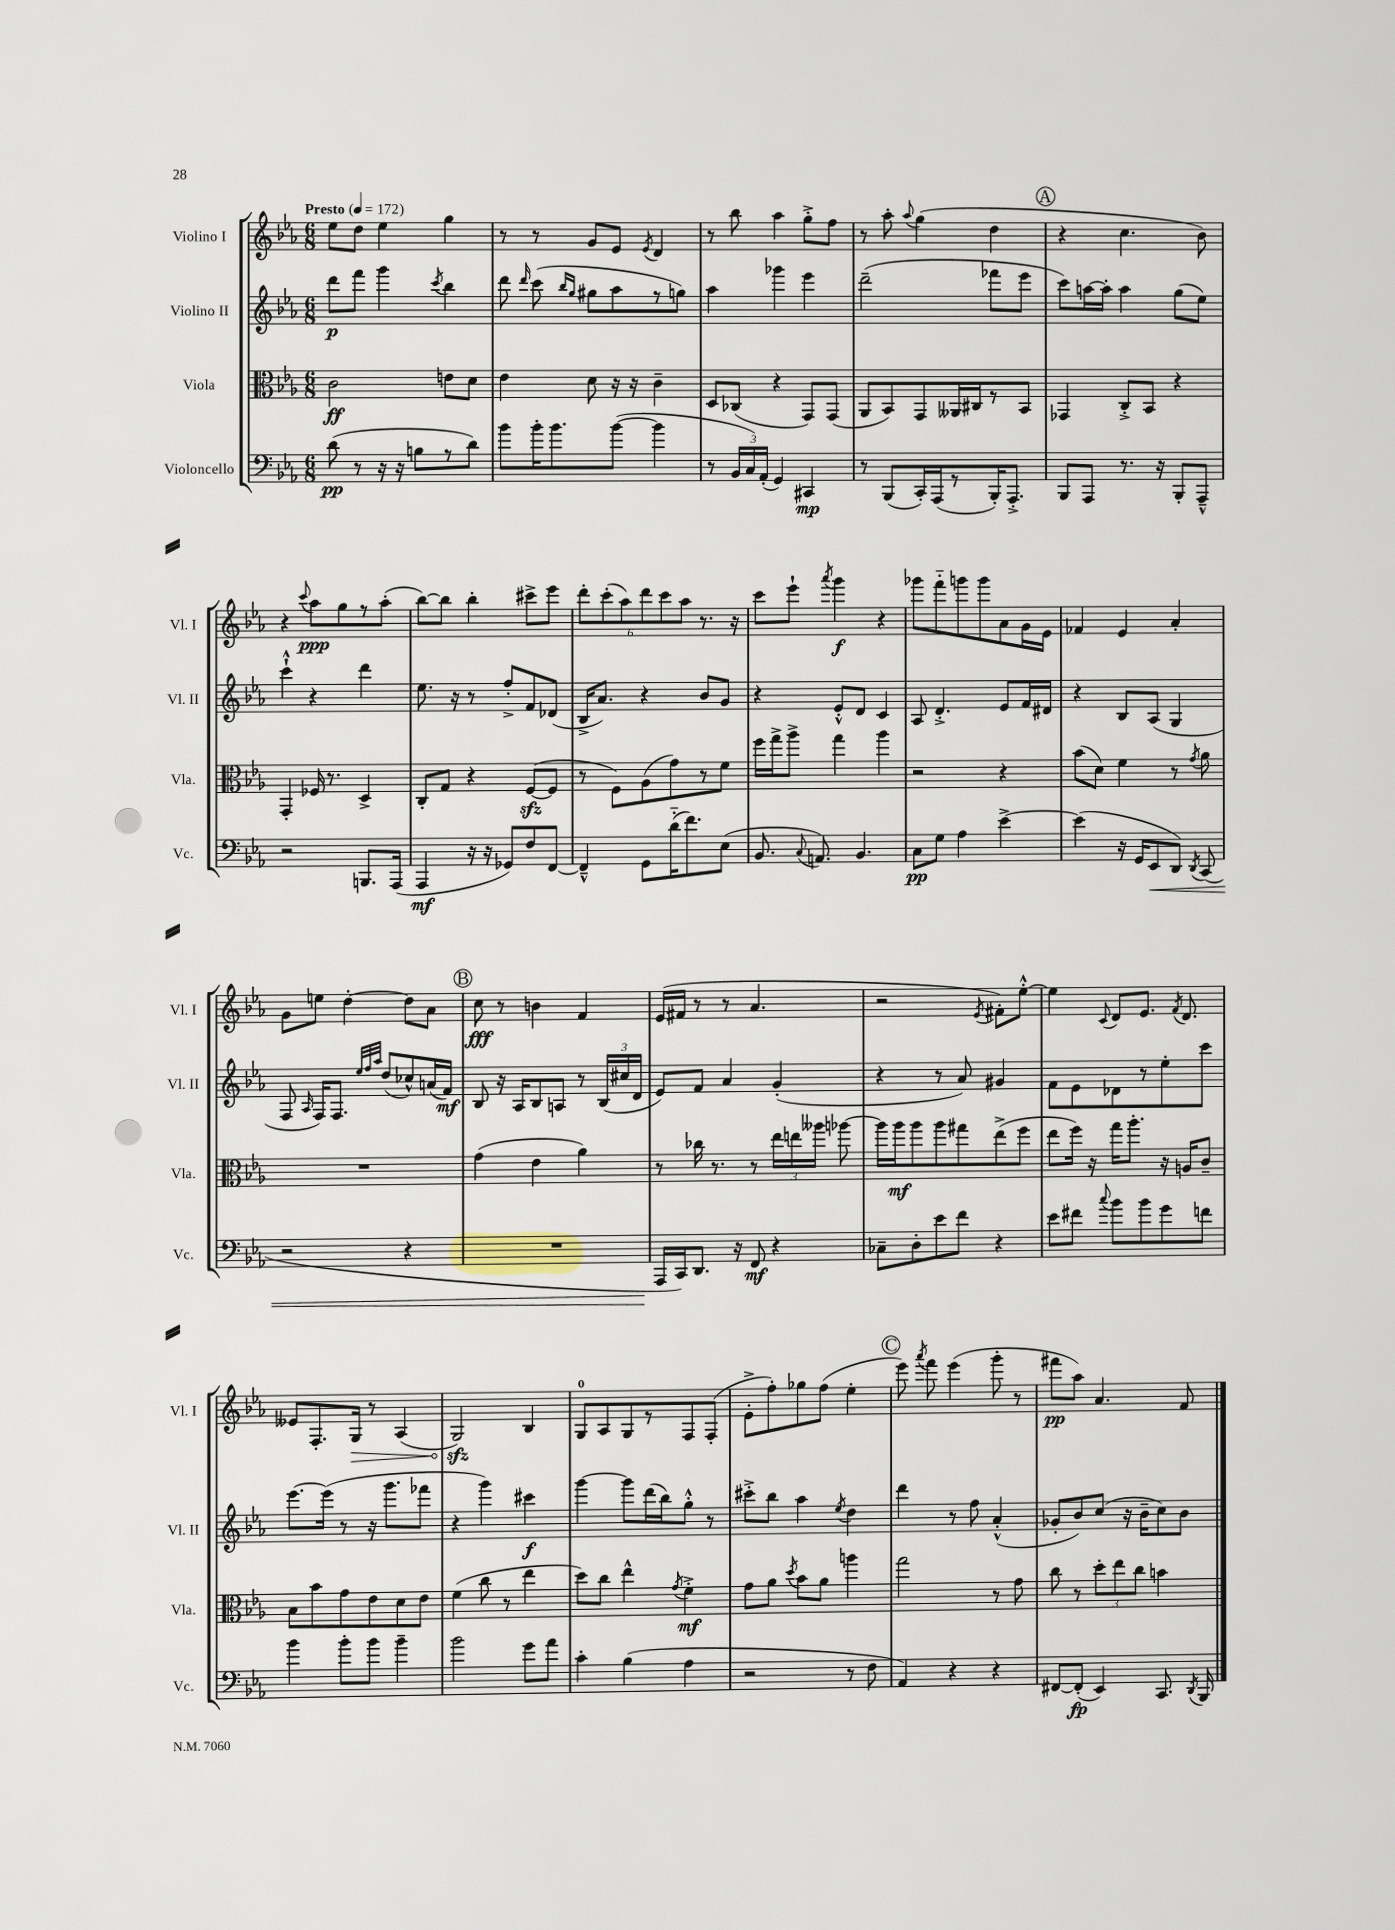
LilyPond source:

<<
\new StaffGroup <<
\new Staff = "s0" \with { instrumentName = "Violino I" shortInstrumentName = "Vl. I" } {
    \clef treble \key ees \major \numericTimeSignature \time 6/8 \tempo "Presto" 4 = 172
    \autoBeamOff ees''8[ d''8] ees''4 g''4 |
    r8 r8 g'8[ ees'8] \acciaccatura { ees'8 } d'4 |
    r8 bes''8 aes''4 g''8[-.-> f''8] |
    r8 aes''8-. \appoggiatura { aes''8 } g''4( d''4 |
    \mark \markup { \circle "A" } r4 c''4. bes'8) |
    r4 \appoggiatura { c'''8 } aes''8[\ppp g''8 r8 aes''8]-.( |
    bes''8[~) bes''8] bes''4-. cis'''8[-> ees'''8] |
    \tuplet 6/4 { d'''8[-. c'''8-.( aes''8) d'''8 c'''8 aes''8] } r8. r16 |
    c'''8[ ees'''8]-! \acciaccatura { aes'''8 } g'''4\f r4 |
    ges'''8[ f'''8-_ g'''8 g'''8 aes'8 g'16 ees'16] |
    fes'4 ees'4 aes'4-. |
    g'8[ e''8] d''4~-. d''8[ aes'8] |
    \mark \markup { \circle "B" } c''8\fff r8 b'4 f'4 |
    ees'16[( fis'16] r8 r8 aes'4. |
    r2 \acciaccatura { ees'8 } fis'8[-.) ees''8]~-.-^ |
    ees''4 \appoggiatura { c'8 } d'8[ ees'8.] \acciaccatura { f'8 } d'8. |
    eeses'8[ f8.-. \once \override Hairpin.circled-tip = ##t g16]\> r8 aes4( |
    g2\sfz\!) bes4 |
    g8[-0 aes8 g8 r8 f8 f8]-.( |
    ees'8[-.-> f''8-.) ges''8 f''8]( ees''4-. |
    \mark \markup { \circle "C" } ees'''8) \acciaccatura { aes'''8 } f'''8 ees'''4( g'''8-. r8 |
    fis'''8[\pp aes''8]) aes'4. f'8 \bar "|." |
}
\new Staff = "s1" \with { instrumentName = "Violino II" shortInstrumentName = "Vl. II" } {
    \clef treble \key ees \major \numericTimeSignature \time 6/8
    \autoBeamOff d'''8[\p f'''8] g'''4 \acciaccatura { c'''8 } bes''4 |
    d'''8 \grace { d'''16 } c'''8( \grace { bes''16[ g''16] } gis''8[ aes''8 r8 g''8]) |
    aes''4 ges'''4 ees'''4 |
    d'''2--( fes'''8[ ees'''8] |
    \mark \markup { \circle "A" } c'''8[) a''16~ a''16]-. a''4 g''8[( ees''8]) |
    c'''4-!-^ r4 d'''4 |
    ees''8. r16 r8 f''8[-.-> f'8 des'8]( |
    bes16[-> aes'8.]) r4 bes'8[ g'8] |
    r4 ees'8[-.-^ d'8] c'4 |
    aes8 d'4.-.-> ees'8[ f'16 dis'16] |
    r4 bes8[ aes8]( g4 |
    f8 \grace { aes16 } f16[) f8.] \grace { ees''32[ f''32 aes''32] } d''8[( ces''8-^) a'16( f'16]\mf) |
    \mark \markup { \circle "B" } bes8 r16 aes16[ bes8 a8] r8 \tuplet 3/2 { bes16[( cis''16 d'16] } |
    ees'8[) f'8] aes'4 g'4-.( |
    r4 r8 aes'8) gis'4 |
    f'8[ ees'8 des'8 r8 ees''8-. c'''8] |
    ees'''8.[~ ees'''16]( r8 r16 g'''8.[ fes'''8] |
    r4 g'''4) cis'''4\f |
    g'''4~ g'''8[ d'''16( bes''16) g''8]-.-^ r8 |
    cis'''8[-.-> bes''8] aes''4 \acciaccatura { ees''8 } d''4 |
    \mark \markup { \circle "C" } d'''4 r8 f''8 aes'4-.-^( |
    ges'8[-. bes'8) c''8]( r16 bes'16[-- c''8) bes'8] \bar "|." |
}
\new Staff = "s2" \with { instrumentName = "Viola" shortInstrumentName = "Vla." } {
    \clef alto \key ees \major \numericTimeSignature \time 6/8
    \autoBeamOff c'2\ff e'8[ d'8] |
    ees'4 d'8 r16 r16 c'4-- |
    d8[ ces8]( r4 g,8[) g,8]( |
    aes,8[ bes,8) g,8 aeses,16 cis16 r8 bes,8] |
    \mark \markup { \circle "A" } ges,4 c8[-.-> bes,8] r4 |
    g,4-. fes16 r8. d4-> |
    c8[-. g8] r4 f8[~\sfz( f8] |
    r8 f8[) aes8( g'8) r8 f'8] |
    f''16[ g''16-> aes''8]-> g''4 aes''4 |
    r2 r4 |
    bes'8[( d'8]) f'4 r8 \acciaccatura { g'8 } aes'8 |
    R2. |
    \mark \markup { \circle "B" } g'4( ees'4 aes'4) |
    r8 ces''16 r8. r8 \tuplet 3/2 { ees''16[ e''16 aeses''16] } aes''8~ |
    aes''16[ aes''16\mf aes''8 aes''8 gis''8 ees''8->( f''8] |
    ees''8[ f''16]) r16 g''16[ aes''8.]-. r16 a16[ c'8]-- |
    bes8[ bes'8 g'8 ees'8 d'8 ees'8] |
    f'4( c''8 r8 ees''4 |
    d''8[) c''8] ees''4-^ \acciaccatura { g'8 } f'4-.->\mf |
    g'8[ aes'8] \acciaccatura { d''8 } bes'8[ aes'8] a''4 |
    \mark \markup { \circle "C" } g''2 r8 g'8 |
    c''8 r8 \tuplet 3/2 { d''8[-. ees''8 c''8] } b'4 \bar "|." |
}
\new Staff = "s3" \with { instrumentName = "Violoncello" shortInstrumentName = "Vc." } {
    \clef bass \key ees \major \numericTimeSignature \time 6/8
    \autoBeamOff d'8\pp( r8 r16 r16 b8[ r8 d'8]) |
    bes'8[ bes'16-. bes'8. bes'8]~( bes'4 |
    r8 \tuplet 3/2 { bes,16[ c16) aes,16]-.( } g,4) cis,4\mp |
    r8 bes,,8[( c,16-.) aes,,16( r8 bes,,16-.) aes,,8.]-.-> |
    \mark \markup { \circle "A" } bes,,8[ aes,,8] r8. r16 bes,,8[-. aes,,8]---^ |
    r2 b,,8.[ aes,,16]( |
    aes,,4\mf r16 r16 ges,8[) f8 f,8]~ |
    f,4---^ g,8[ d'16-_( f'8.) ees8]( |
    bes,8. \appoggiatura { c8 } a,8.) bes,4. |
    c8[\pp g8] aes4 ees'4~-> |
    ees'4( r16 g,16[ ees,8\< d,8]) \acciaccatura { d,8 } c,8( |
    r2 r4 |
    \mark \markup { \circle "B" } R2. |
    aes,,16[\! c,16) d,8.] r16 f,8\mf r4 |
    ces8[-- d8-. ees'8 f'8] r4 |
    ees'8[ fis'8] \appoggiatura { c''8 } bes'8[ bes'8 g'8 f'8] |
    bes'4 bes'8[-. bes'8] bes'4-- |
    bes'2 g'8[ aes'8] |
    c'4-. bes4( aes4 |
    r2 r8 f8 |
    \mark \markup { \circle "C" } aes,4) r4 r4 |
    fis,8[~ fis,8]-.\fp( ees,4) c,8. \acciaccatura { d,8 } bes,,16 \bar "|." |
}
>>
>>
\layout { \context { \Score \remove "Bar_number_engraver" } }
